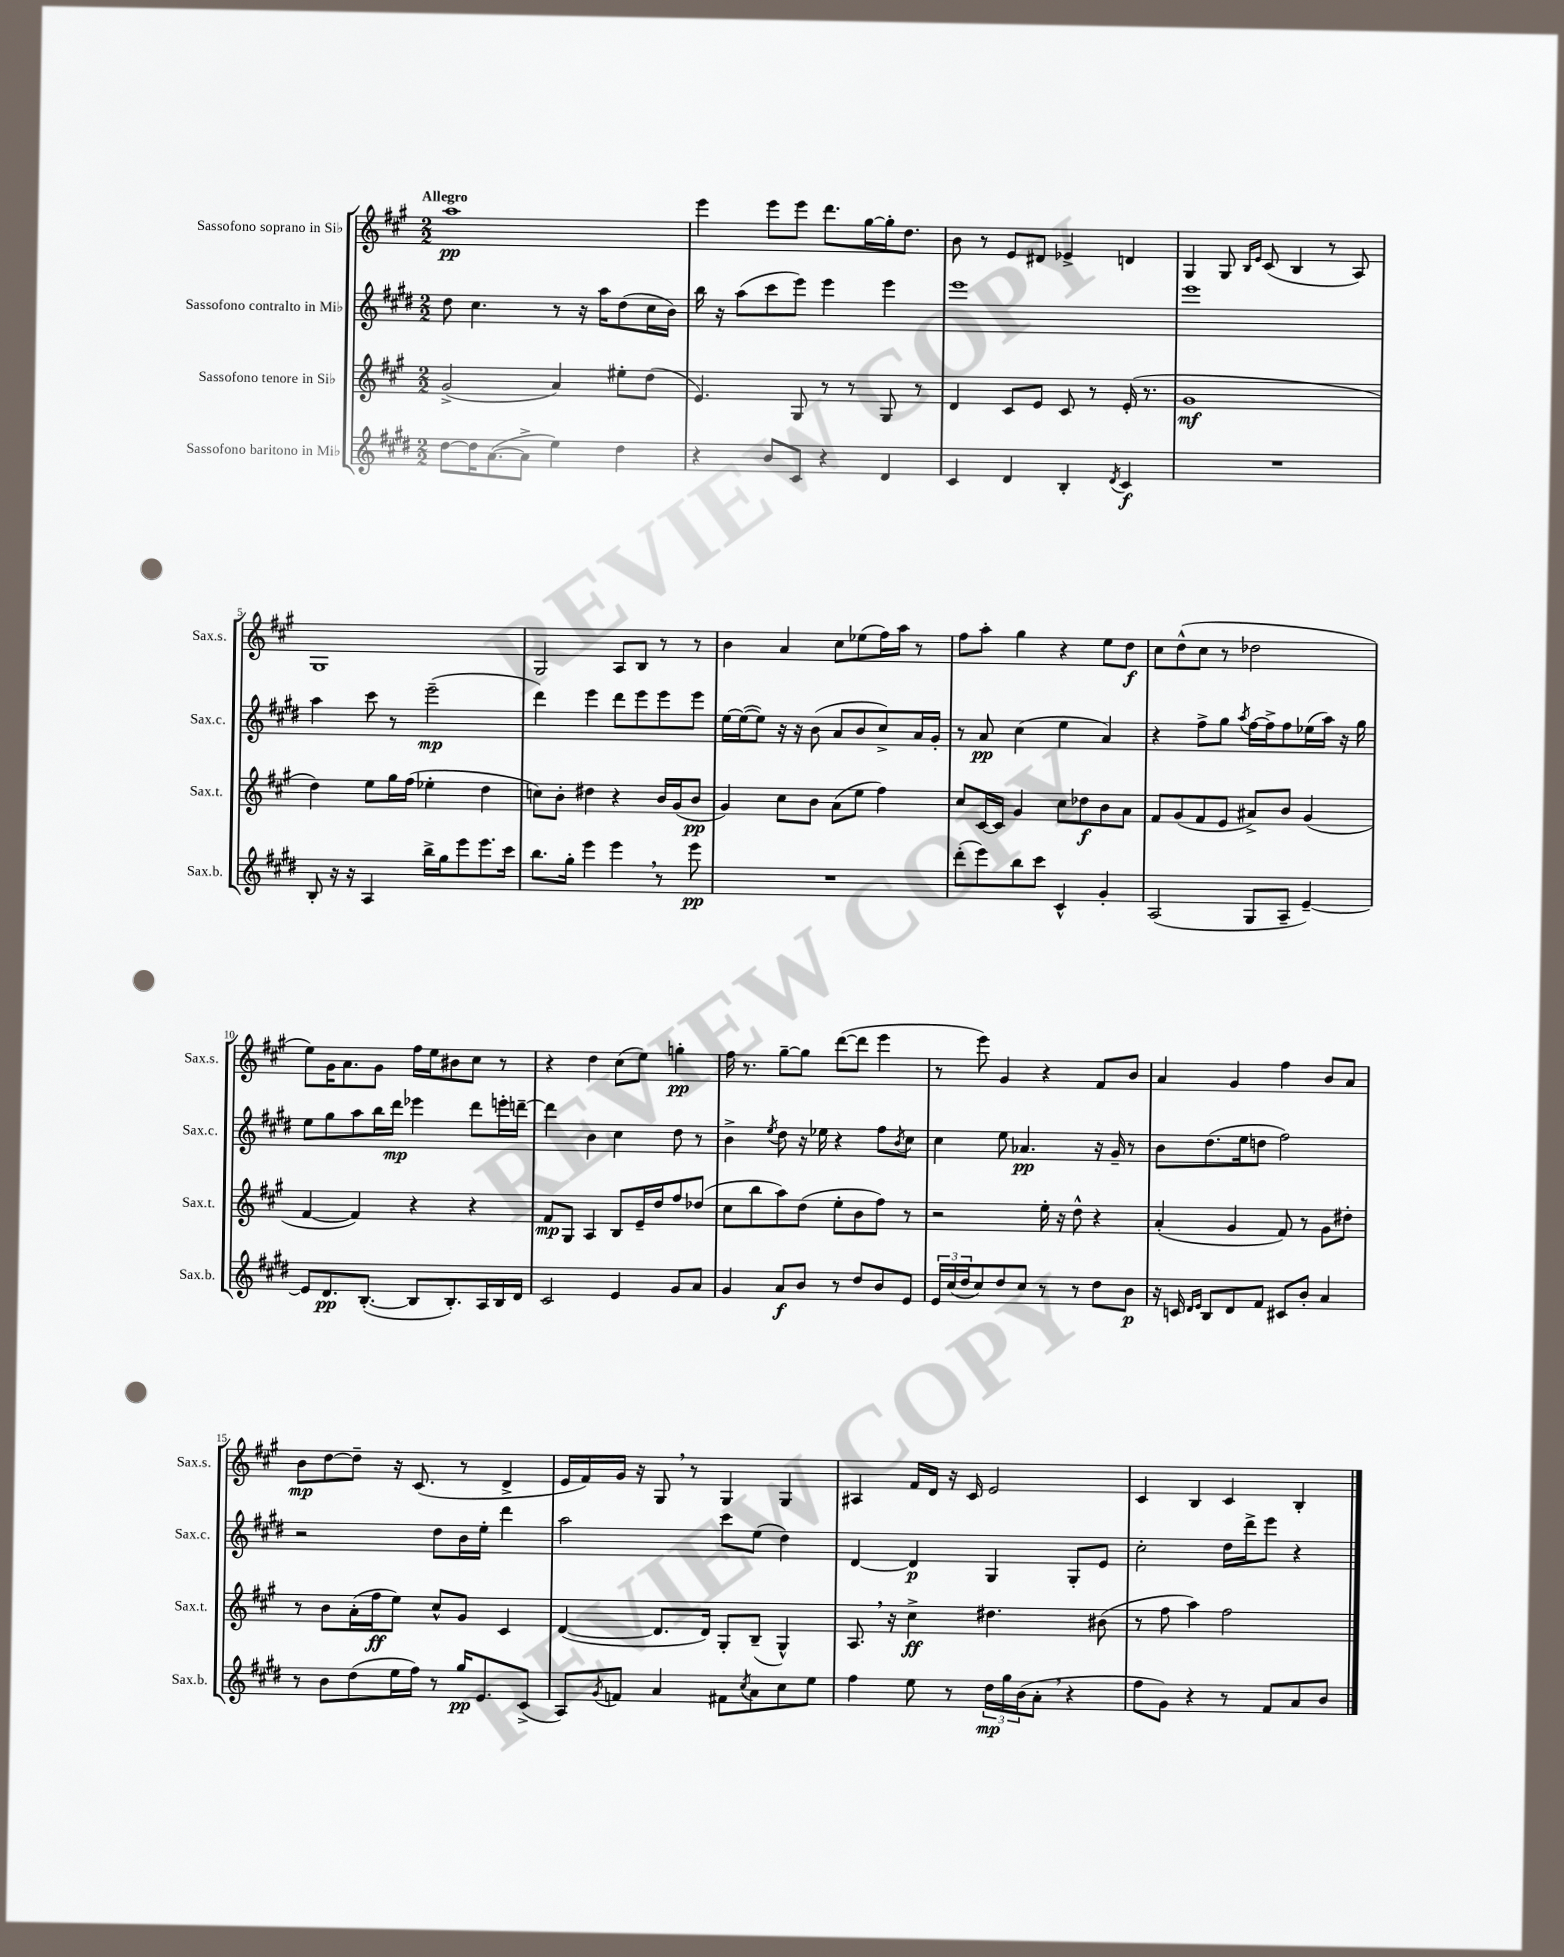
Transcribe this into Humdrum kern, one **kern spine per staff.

**kern	**kern	**kern	**kern
*staff4	*staff3	*staff2	*staff1
*clefG2	*clefG2	*clefG2	*clefG2
*k[f#c#g#d#]	*k[f#c#g#]	*k[f#c#g#d#]	*k[f#c#g#]
*M2/2	*M2/2	*M2/2	*M2/2
[8dd#	(2g#^	8dd#	1aa
16dd#]	.	4.cc#	.
([8.a	.	.	.
8a^]	.	.	.
4ee)	4a)	8r	.
.	.	16r	.
.	.	16aa	.
4dd#	8ee#'	(8dd#	.
.	(8dd	16cc#	.
.	.	16b)	.
=	=	=	=
4r	4.e)	16bb	4eee
.	.	16r	.
.	.	(8aa	.
8b	.	8ccc#	8eee
8c#	8G#	8eee)	8eee
4r	8r	4eee	8.ddd
.	8r	.	.
.	.	.	[16gg#
4d#	8G#	4eee	16gg#']
.	.	.	8.dd
.	8r	.	.
=	=	=	=
4c#	4d	1eee	8b
.	.	.	8r
4d#	8c#	.	8e
.	8e	.	8d#
4B'	8c#	.	4e-^
.	8r	.	.
8qd#	.	.	.
4c#	(16e'	.	4d
.	8.r	.	.
=	=	=	=
1r	1g#	1eee	4G#
.	.	.	8G#
.	.	.	16qqB
.	.	.	16qqe
.	.	.	(8c#
.	.	.	4B
.	.	.	8r
.	.	.	8A)
=	=	=	=
8B'	4dd)	4aa	1G#
16r	.	.	.
16r	.	.	.
4A	8ee	8ccc#	.
.	16gg#	8r	.
.	(16ff#	.	.
16bb^	4ee-'	(2eee~	.
16gg#	.	.	.
8eee	.	.	.
8.eee	4dd	.	.
16ccc#	.	.	.
=	=	=	=
8.bb	8cc)	4ddd#)	2G#
.	8b'	.	.
16gg#'	.	.	.
4eee	4dd#	4eee	.
4eee	4r	8ddd#	8A
.	.	8eee	8B
8r	16b	8eee	8r
.	(16g#	.	.
8eee	8b	8eee	8r
=	=	=	=
1r	4g#)	[16ee	4b
.	.	(16ee_	.
.	.	8ee])	.
.	8cc#	16r	4a
.	.	16r	.
.	8b	(8b	.
.	(8a	8a	8cc#
.	8ee	8b	(8ee-
.	4ff#)	8cc#^)	16ff#)
.	.	.	16aa
.	.	16a	8r
.	.	16g#'	.
=	=	=	=
(8ddd#'	8cc#	8r	8ff#
8eee)	[16c#	8a	8aa'
.	16c#]	.	.
8bb	4g#	(4cc#	4gg#
8ccc#	.	.	.
4c#^^	8cc#	4ee	4r
.	8dd-	.	.
4g#'	8b	4a)	8ee
.	8a	.	8dd
=	=	=	=
(2A	8f#	4r	8cc#
.	(8g#	.	(8dd^^
.	8f#	8ff#^	8cc#
.	8e	8gg#	8r
.	.	8qaa	.
8G#	8a#^)	[16ff#	2dd-
.	.	16ff#^]	.
8A~	8b	8ff#	.
[4e~)	(4g#	(16ee-	.
.	.	16aa)	.
.	.	16r	.
.	.	16gg#	.
=	=	=	=
8e]	[4f#	8ee	8ee)
8.d#	.	8gg#	16g#
.	.	.	8.a
.	4f#])	8aa	.
([8.B'	.	.	.
.	.	16bb	8g#
.	.	16ddd#	.
8B]	4r	4eee-	16ff#
.	.	.	16ee
8.B')	.	.	8b#
.	4r	8ddd#	8cc#
16A	.	.	.
16B	.	16eee'	8r
16d#	.	[16ddd~	.
=	=	=	=
2c#	8f#	4ddd]	4r
.	8G#	.	.
.	4A	4b	4dd
4e	8B	4cc#	(8cc#
.	16e~	.	8ee)
.	16dd	.	.
8g#	8ff#	8dd#	4gg'
8a	(8dd-	8r	.
=	=	=	=
4g#	8cc#	4b^	16ff#
.	.	.	8.r
.	8bb	.	.
.	.	8qee	.
8a	8aa)	8dd#	[8gg#~
8b	(8dd	16r	8gg#]
.	.	16ee-	.
8r	8ee'	4r	([8ddd
8dd#	8b	.	8ddd]
8b	8ff#)	8ff#	4eee
.	.	8qb	.
8e	8r	8cc#	.
=	=	=	=
24e	2r	4cc#	8r
(24cc#	.	.	.
24dd#	.	.	.
8cc#)	.	.	8eee)
8dd#	.	8ee	4g#
8cc#	.	4.a-	.
8r	16ee'	.	4r
.	16r	.	.
8r	8dd^^	.	.
8dd#	4r	16r	8f#
.	.	16g#~	.
8b	.	8r	8b
=	=	=	=
16r	(4a'	8b	4a
16c	.	.	.
16qqd#	.	.	.
16qqe	.	.	.
8B	.	(8.dd#	.
8d#	4g#	.	4g#
.	.	16ee	.
8f#	.	8dd	.
8c#	8f#)	2ff#)	4ff#
8b'	8r	.	.
4a	8g#	.	8b
.	8dd#'	.	8a
=	=	=	=
8r	8r	2r	8b
8b	8b	.	[8dd
(8dd#	(16a'	.	8dd~]
.	16ff#	.	.
16ee	8ee)	.	16r
16ff#)	.	.	(8.c#
8r	8cc#^^	8dd#	.
16gg#	8g#	16b	8r
8.e	.	16ee'	.
.	4c#	4ddd#	4d^
(8c#^	.	.	.
=	=	=	=
8A)	([4d	2aa	16e
.	.	.	16f#)
8qg#	.	.	.
8f	.	.	16g#
.	.	.	16r
4a	8.d]	.	8G#
.	.	.	8r
.	16d)	.	.
8f#	8G#'	8ccc#	4G#
8qcc#	.	.	.
8a	(8B~	(8ee	.
8cc#	4G#^^)	4dd#)	4G#
8ee	.	.	.
=	=	=	=
4ff#	8.A	[4d#	4A#
.	16r	.	.
8ee	4cc#^	4d#]	16f#
.	.	.	16d
8r	.	.	16r
.	.	.	16c#
24dd#	4.dd#	4G#	2e
24gg#	.	.	.
(24b	.	.	.
8a'	.	.	.
4r	.	8G#'	.
.	(8b#	8e	.
=	=	=	=
8ff#	8r	2cc#'	4c#
8g#)	8ff#	.	.
4r	4aa)	.	4B
8r	2ff#	16dd#	4c#
.	.	16ddd#^	.
8f#	.	8eee	.
8a	.	4r	4B'
8b	.	.	.
==	==	==	==
*-	*-	*-	*-
